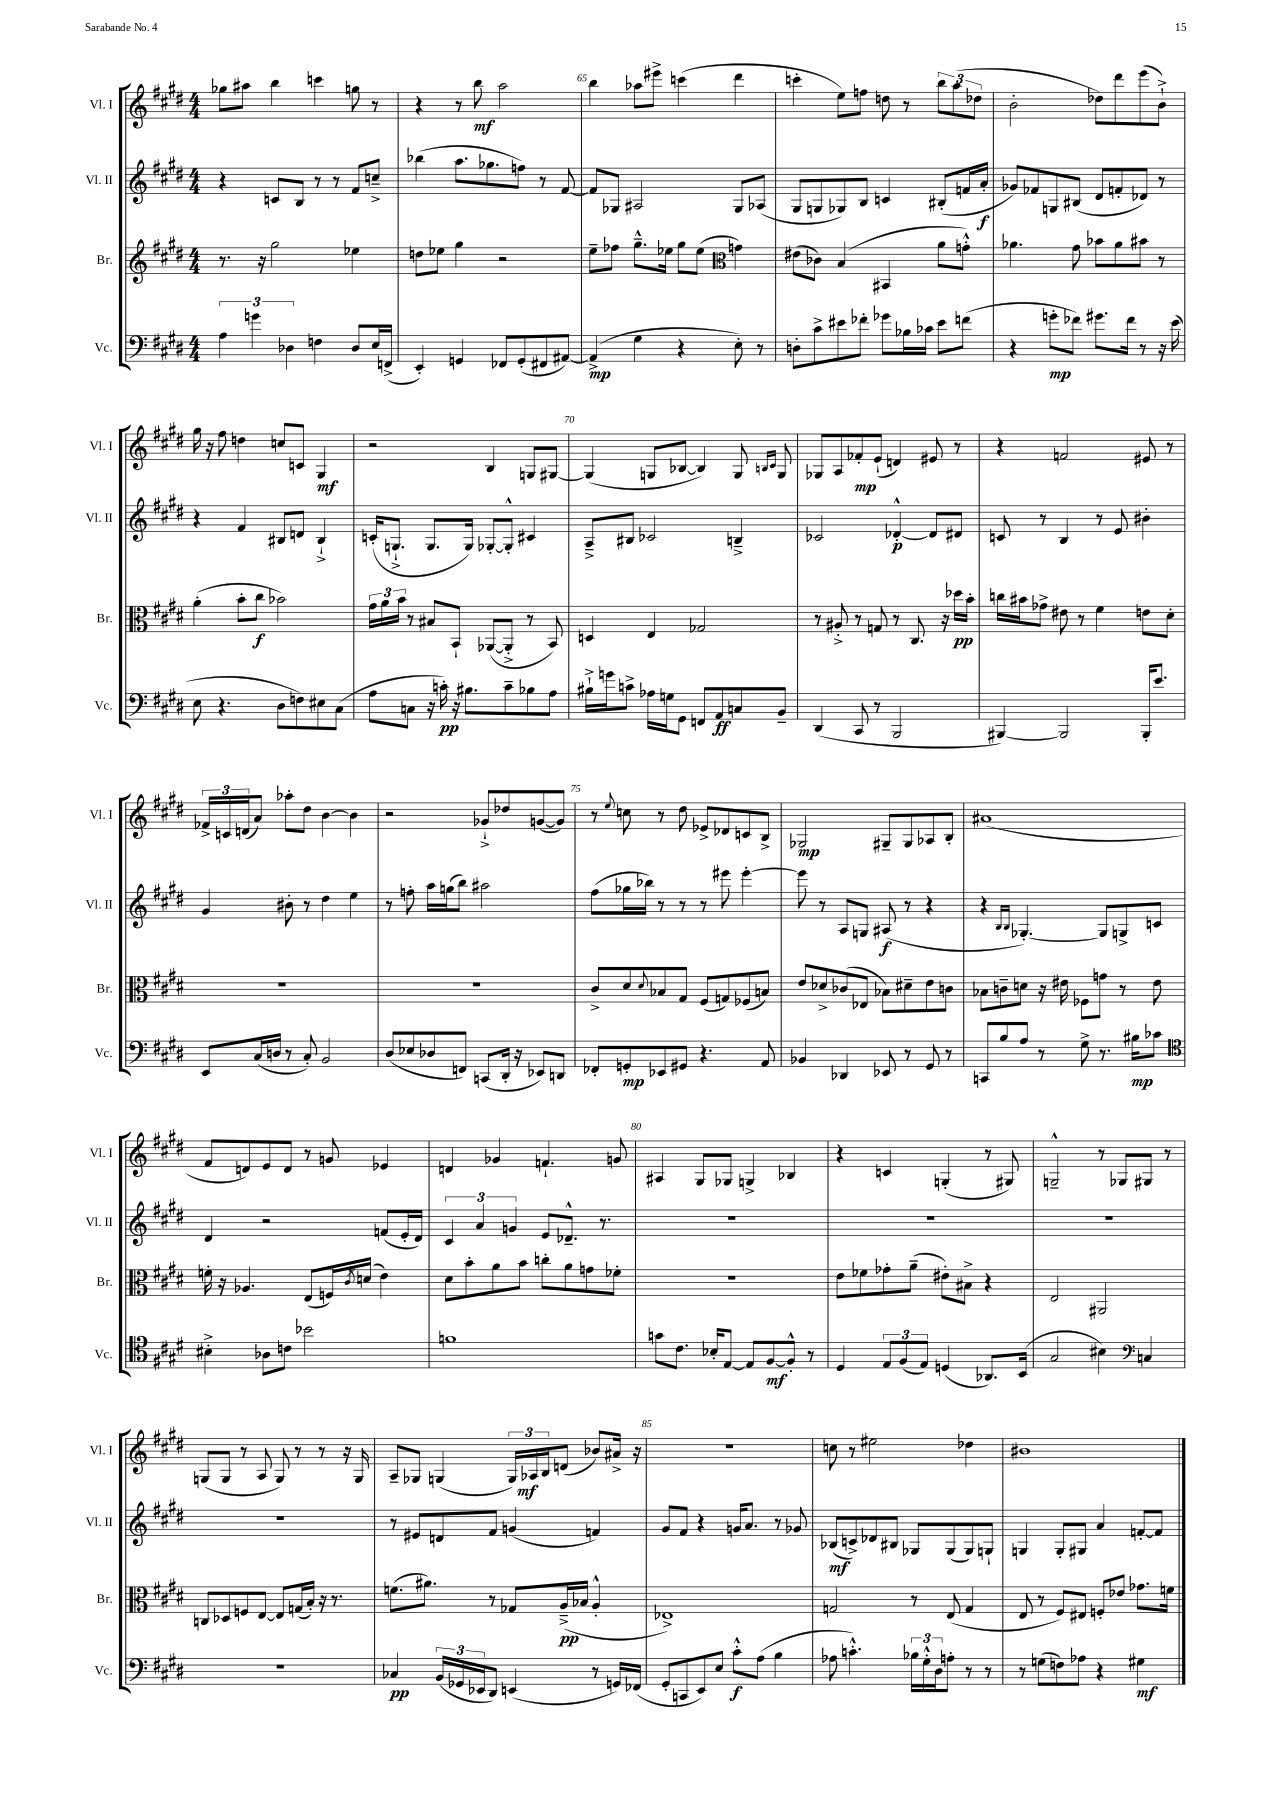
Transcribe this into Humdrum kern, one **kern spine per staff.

**kern	**kern	**kern	**kern
*staff4	*staff3	*staff2	*staff1
*clefF4	*clefG2	*clefG2	*clefG2
*k[f#c#g#d#]	*k[f#c#g#d#]	*k[f#c#g#d#]	*k[f#c#g#d#]
*M4/4	*M4/4	*M4/4	*M4/4
6A	8.r	4r	8gg-
.	.	.	8aa#
6g	.	.	.
.	16r	.	.
.	2gg#	8c	4bb
6D-	.	.	.
.	.	8B	.
4F	.	8r	4ccc
.	.	8r	.
8D-	4ee-	8f#	8gg
16E	.	8cc~^	8r
(16FF^	.	.	.
=	=	=	=
4EE')	8dd	(4bb-	4r
.	8ee-	.	.
4GG	4gg#	8.aa	8r
.	.	.	8bb
.	.	8.gg-	.
8FF-	2r	.	2aa
(8GG'	.	8ff)	.
8FF#	.	8r	.
[8AA#)	.	[8f#	.
=	=	=	=
(4AA#^]	8ee~	8f#]	4bb
.	8ff-	8G-	.
4G#	8.gg#~^^	2A#	8aa-
.	.	.	8eee#^
.	16ee-	.	.
4r	8gg#	.	(4ccc
.	(8ee-	.	.
*	*clefC3	*	*
8E')	4g)	8G-	4ddd#
8r	.	(8A-	.
=	=	=	=
8D'	(8e#	8G#	4ccc'
8c#^	8c-)	8G	.
8e#	(4B	8G-)	8ee)
8f-'	.	8B	8ff
8g-	4BB#	4c	8dd
16B-	.	.	8r
16c-	.	.	.
8e#	8a	(8B#'	12bb
.	.	.	(12aa
(8f	8g'^^)	16f	.
.	.	.	12dd-
.	.	16a'	.
=	=	=	=
4r	4.a-	8g-)	2b'
.	.	8f-	.
8g'	.	8G	.
8f-)	8g#	(8B#	.
8.g#	8b-	8d#	8dd-)
.	8a-	8f'	8ddd#
16f-	.	.	.
8r	8b#	8d-)	(8eee
16r	8r	8r	8b`^)
(16e	.	.	.
=	=	=	=
8E	(4a'	4r	16gg#
.	.	.	16r
4.r	.	.	8ff#
.	8b'	4f#	4dd
.	8cc#	.	.
8D#	2b-)	8B#	8cc
8F)	.	8d	8c
8E#	.	4B#`^	4G#
(8C#	.	.	.
=	=	=	=
8A	24g#	(16c'	2r
.	24a	.	.
.	.	8.G`^	.
.	24b	.	.
8C	8r	.	.
16r	8B#	8.G	.
16c')	.	.	.
16r	8BB`	.	.
8.B#	.	16G)	.
.	([8AA-	[8G-'	4B
8c~	8AA-'^]	8G-'^^]	.
8B-	8r	4c#	8G
8A	8BB)	.	[8G#
=	=	=	=
16B#`^	4D	8A~^	(4G#]
16g	.	.	.
8c^	.	8B#	.
16A-	4E	2c-	8G
16G	.	.	.
8GG#	.	.	[8B-
8FF	2G-	.	4B-])
8AA	.	.	.
8C	.	4B~^	8G
.	.	.	16qqB
.	.	.	16qqc#
8BB~	.	.	8G
=	=	=	=
(4DD#	8r	2c-	8G-
.	8A#'^	.	8A
8CC#	8r	.	8f-'
8r	8G	.	(8e`
2BBB	8r	[4d-'^^	4d)
.	8.C#	.	.
.	.	8d-]	8e#
.	16r	.	.
.	16dd-	8d#	8r
.	16b'	.	.
=	=	=	=
[4BBB#)	16cc	8c	4r
.	16b#	.	.
.	8g-^	8r	.
2BBB#]	8e#	4B	2f
.	8r	.	.
.	4f#	8r	.
.	.	8e	.
16BBB#'	8e	4b#'	8e#
8.e	.	.	.
.	8d#'	.	8r
=	=	=	=
8EE	1r	4g#	24f-^
.	.	.	24c
.	.	.	(24d
(16C#	.	.	8a)
16D	.	.	.
8r	.	8b#'	8aa-'
8C#')	.	8r	8dd#
2BB	.	4dd#	[4b
.	.	4ee	4b]
=	=	=	=
(8D#	1r	8r	2r
8E-	.	8ff'	.
8D-	.	16aa	.
.	.	(16gg	.
8FF)	.	8bb)	.
(8CC	.	2aa#	8g-`^
16DD#'	.	.	8dd-
16r	.	.	.
8EE-)	.	.	([8g
8DD	.	.	8g])
=	=	=	=
8FF-'	8c#^	(8ff#	8r
.	.	.	8qqee
8GG'	8d#	16gg-	8cc
.	.	16bb-)	.
.	8qqd#	.	.
8EE-	8B-	8r	8r
8GG#	8G#	8r	8dd#
4.r	(8F#	8r	8e-^
.	8G)	8eee#	8d-
.	(8F-	[4eee#'	8c
8AA	8B)	.	8B^
=	=	=	=
4BB-	8e	8eee#]	2G-
.	8d-^	8r	.
4DD-	(8c-	8A	.
.	8E-	8G	.
8EE-	8B-)	(8A#	8G#~
8r	8d#~	8r	8G#
8GG#	8e	4r	8A-
8r	8c	.	8B'
=	=	=	=
8CC	8B-	4r	(1a#
8B	8c~	.	.
.	.	16qqB	.
.	.	16qqB	.
8A	8d	[4.G-')	.
8r	16r	.	.
.	16e#	.	.
8G#^	8F-	.	.
8.r	8g	8G-]	.
.	8r	8G^	.
16B#	.	.	.
8c-	8e#	8c	.
=	=	=	=
*clefC4	*	*	*
4B#'^	16f'	4d#	8f#
.	16r	.	.
.	4.A-	.	8d)
8A-	.	2r	8e
8c	.	.	8d
2b-	(8E	.	8r
.	16F)	.	8g
.	8qc#	.	.
.	(16d	.	.
.	4e)	(8f	4e-
.	.	16e'	.
.	.	16d#)	.
=	=	=	=
1f	8d#	6c#	4d
.	8b'	.	.
.	.	6a	.
.	8a	.	4g-
.	.	6g	.
.	8b	.	.
.	8cc'	8e	4.f`
.	8a	8.d-~^^	.
.	8g	.	.
.	.	8.r	.
.	8f-'	.	8g
=	=	=	=
8g	1r	1r	4A#
8.c#	.	.	.
.	.	.	8G#
16B-'	.	.	.
[8E	.	.	8G-
8E]	.	.	4G^
[8F#	.	.	.
8F#'^^]	.	.	4B-
8r	.	.	.
=	=	=	=
4D#	8e	1r	4r
.	8f-	.	.
12E	8g-'	.	4c
(12F#	.	.	.
.	(8a~	.	.
12E)	.	.	.
(4D	8e#')	.	(4G'
.	8B#^	.	.
8.AA-)	4r	.	8r
.	.	.	8G#)
(16BB	.	.	.
=	=	=	=
2G#	2E	1r	2G~^^
4B#)	2AA#	.	8r
.	.	.	8G-
*clefF4	*	*	*
4C	.	.	8G#
.	.	.	8r
=	=	=	=
1r	8C	1r	(8G
.	8D-	.	8G
.	8F	.	8r
.	[8E	.	8A
.	8E]	.	8G)
.	(16G	.	8r
.	16B')	.	.
.	16r	.	8r
.	8.r	.	.
.	.	.	16r
.	.	.	16G
=	=	=	=
4C-	(8.f	8r	8A~
.	.	8e#	8G-
.	8.a#)	.	.
(24BB	.	8d	(4G
24GG-	.	.	.
24EE-	.	.	.
8DD#)	8r	8f#	.
(4EE	8G-	(4g	24G)
.	.	.	24A-
.	.	.	24B
.	(16A~^	.	(8d
.	16B-	.	.
8r	4A'^^	4f)	8b-)
16GG)	.	.	16a#^
(16FF-	.	.	16r
=	=	=	=
8GG#'	1E-^)	8g#	1r
8CC	.	8f#	.
8EE)	.	4r	.
8E	.	.	.
8c#'^^	.	16g	.
.	.	8.a	.
(8A	.	.	.
4B	.	8r	.
.	.	8g-	.
=	=	=	=
8A-	2G	(8B-	8cc
4.c'^^)	.	8c^)	8r
.	.	8d-	2ee#
.	.	8B#	.
24B-	8r	8G-	.
24G#'^^	.	.	.
24D#	.	.	.
8A'	(8E	(8G-	.
8r	4G	8G-)	4dd-
8r	.	8G`	.
=	=	=	=
8r	8E	4G	1b#
(8G	8r	.	.
8F)	8F#)	8G'	.
8A-	8E#	8G#	.
4r	8F'	4a	.
.	8e-	.	.
4G#	8.g-	[8f'	.
.	.	8f]	.
.	16f	.	.
==	==	==	==
*-	*-	*-	*-
